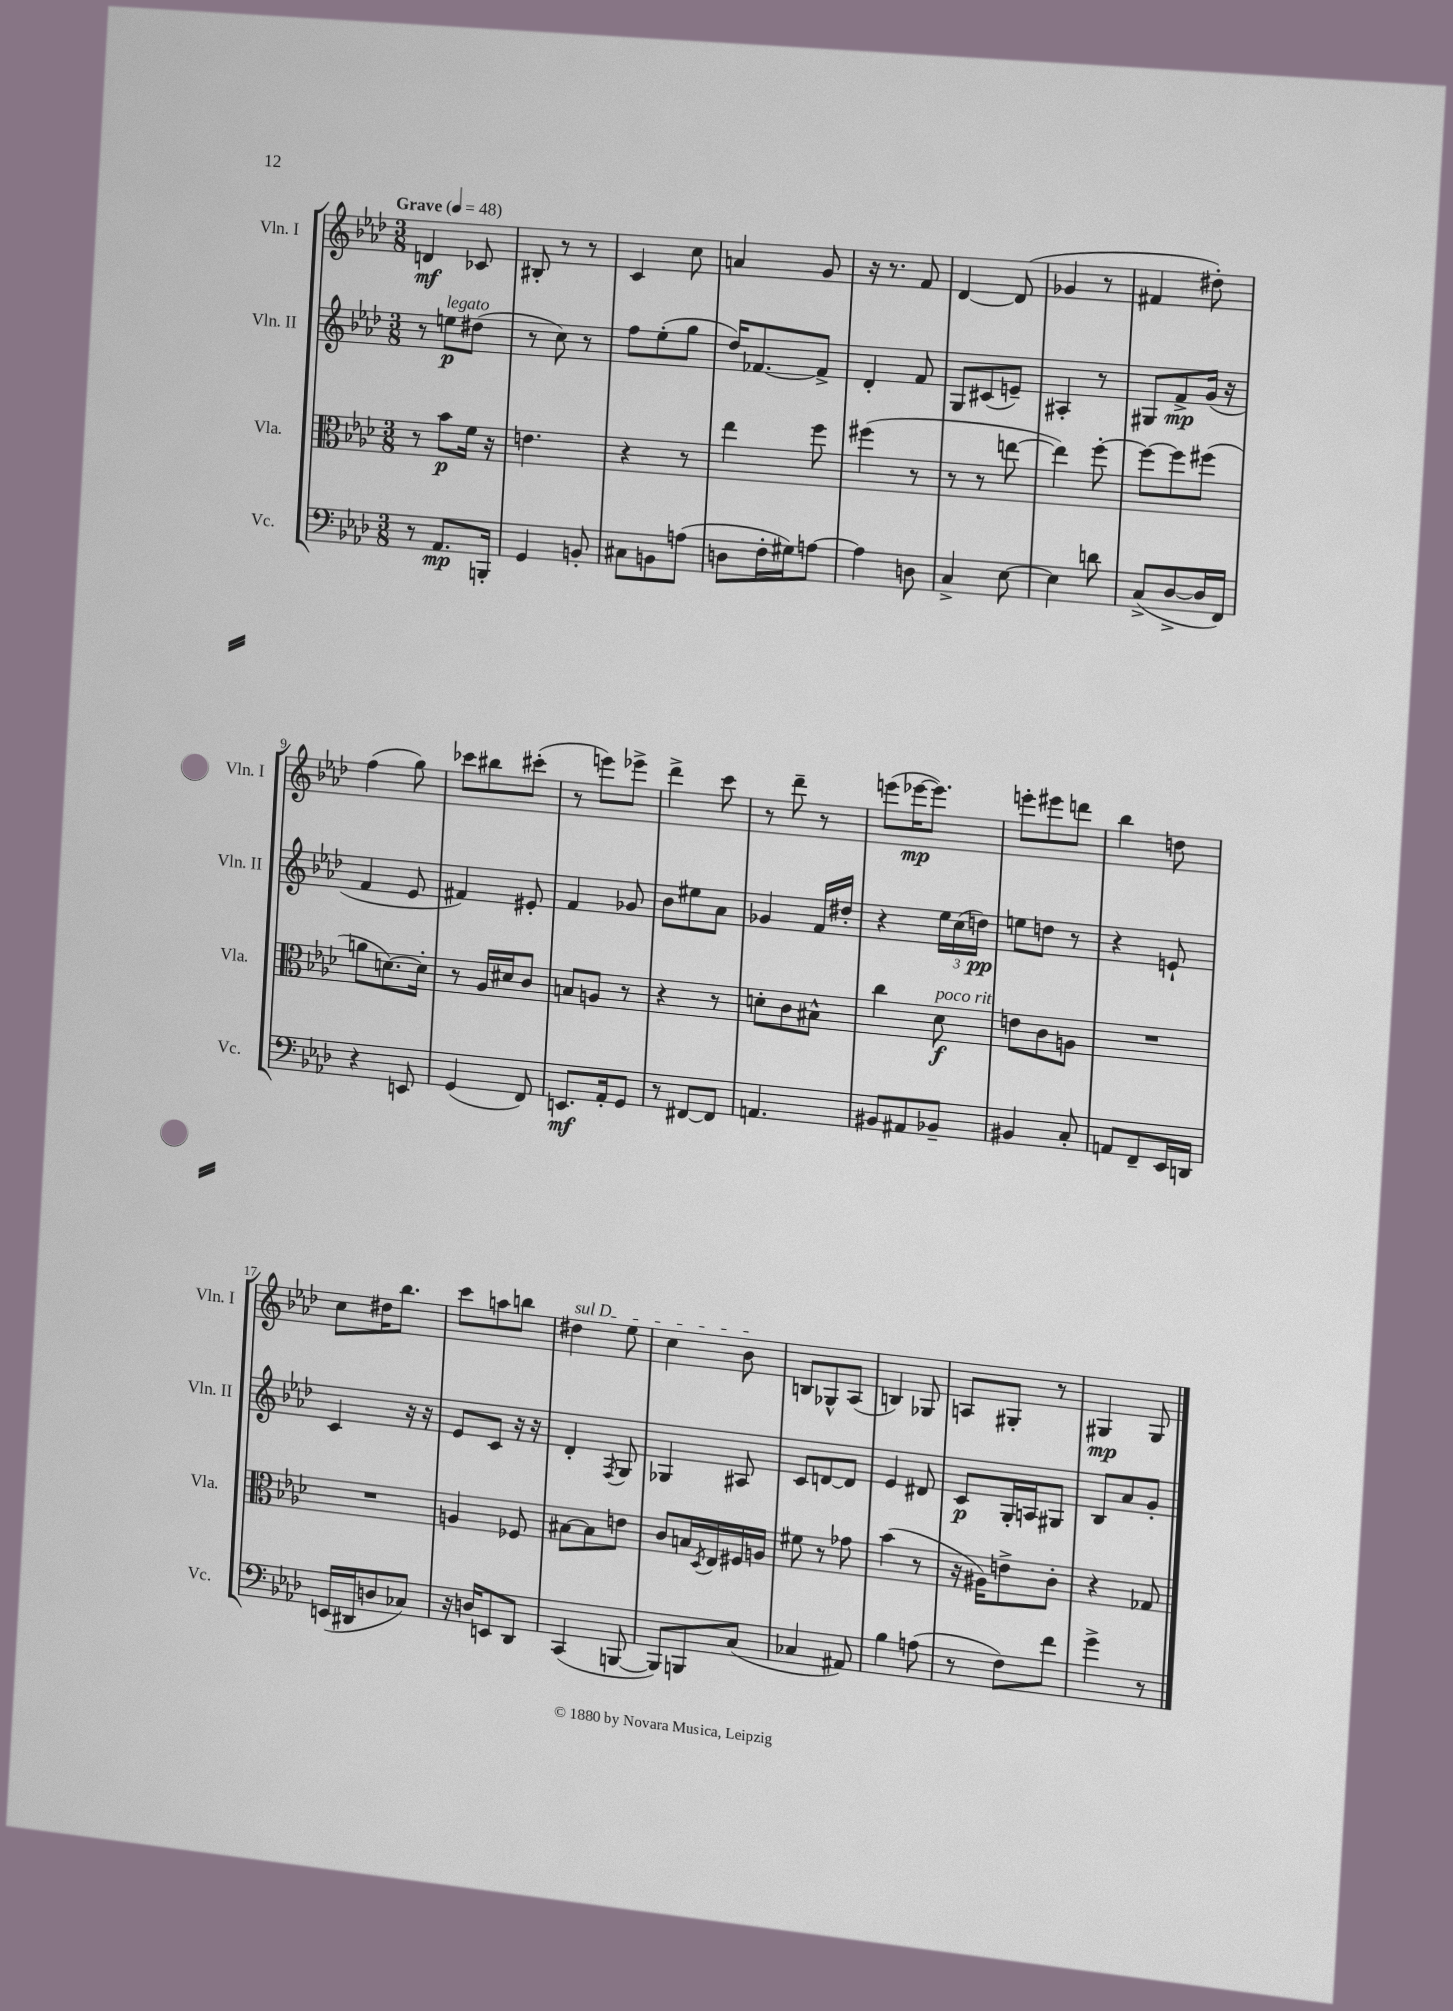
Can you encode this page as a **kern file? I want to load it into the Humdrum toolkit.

**kern	**kern	**kern	**kern
*staff4	*staff3	*staff2	*staff1
*clefF4	*clefC3	*clefG2	*clefG2
*k[b-e-a-d-]	*k[b-e-a-d-]	*k[b-e-a-d-]	*k[b-e-a-d-]
*M3/8	*M3/8	*M3/8	*M3/8
*MM48	*MM48	*MM48	*MM48
8r	8r	8r	4d
8.AA-	8b-	8ee	.
.	16f	(8dd#	8c-
16BBB'	16r	.	.
=	=	=	=
4GG	4.e	8r	8B#'
.	.	8cc)	8r
8BB'	.	8r	8r
=	=	=	=
8C#	4r	8ff	4c
8BB	.	(8ee-'	.
(8A	8r	8gg	8cc
=	=	=	=
8D	4ee-	16dd-)	4a
.	.	[8.f-	.
16F'	.	.	.
16G#)	.	.	.
[8A	8ff	8f-^]	8g
=	=	=	=
4A]	(4ff#	4d-'	16r
.	.	.	8.r
8D	8r	8f	8f
=	=	=	=
4C^	8r	8G	[4d-
.	8r	(8c#	.
[8E-	[8ee	8e~)	(8d-]
=	=	=	=
4E-]	4ee])	4A#'	4g-
8d	[8ff'	8r	8r
=	=	=	=
(8C^	8ff_	8G#	4f#
[8D-^	8ff]	8f^	.
16D-]	(8ff#	(16g	8dd#')
16FF)	.	16r	.
=	=	=	=
4r	8a	4f	(4ff
.	[8.d)	.	.
8EE	.	8e-	8gg)
.	16d']	.	.
=	=	=	=
(4GG	8r	4f#)	8ccc-
.	16A-	.	8bb#
.	16d#	.	.
8FF)	8c	8e#'	(8ccc#'
=	=	=	=
8.EE	8B	4f	8r
.	8A	.	8eee)
16AA-'	.	.	.
8GG	8r	8g-	8eee-^
=	=	=	=
8r	4r	8b-	4ddd-^
[8FF#	.	8ee#	.
8FF#]	8r	8a-	8ccc
=	=	=	=
4.AA	8d'	4g-	8r
.	8c	.	8ddd-~
.	8B#^^	16f	8r
.	.	16dd#'	.
=	=	=	=
8BB#	4cc	4r	(8eee
8AA#	.	.	[16eee-
.	.	.	8.eee-])
8BB-~	8d-	24ee-	.
.	.	(24cc	.
.	.	24dd)	.
=	=	=	=
4BB#	8e	8ee	8eee'
.	8c	8dd	8eee#
8C'	8A	8r	8ddd
=	=	=	=
8AA	4.r	4r	4bb-
8FF~	.	.	.
16EE-	.	8e`	8dd
16DD	.	.	.
=	=	=	=
(16EE	4.r	4c	8cc
16DD#	.	.	.
8D	.	.	16dd#
.	.	.	8.bb-
8C-)	.	16r	.
.	.	16r	.
=	=	=	=
16r	4A	8e-	8ccc
16D	.	.	.
8EE	.	8c	8aa
8DD-	8F-	16r	8bb
.	.	16r	.
=	=	=	=
(4CC	[8B#	4d-'	4dd#
.	8B#]	.	.
.	.	8qF	.
[8BBB	8e	8G	8ee-
=	=	=	=
8BBB])	8c	4G-	4cc
8BBB	16B	.	.
.	8qD-	.	.
.	16E-	.	.
(8C	16F#	8A#	8b-
.	16A	.	.
=	=	=	=
4C-	8f#	8c	8B
.	8r	[8d	8G-^^
8AA#)	8g-	8d]	(8A-
=	=	=	=
4B-	(4b-	4e-	4B)
(8A	8r	8d#	8G-
=	=	=	=
8r	16r	8c	8A
.	16A#)	.	.
8F)	8e^	16G'	8G#'
.	.	16A	.
8f	8c'	8G#	8r
=	=	=	=
4g^	4r	8B-	4G#
.	.	8a-	.
8r	8G-	8g'	8G#
==	==	==	==
*-	*-	*-	*-
